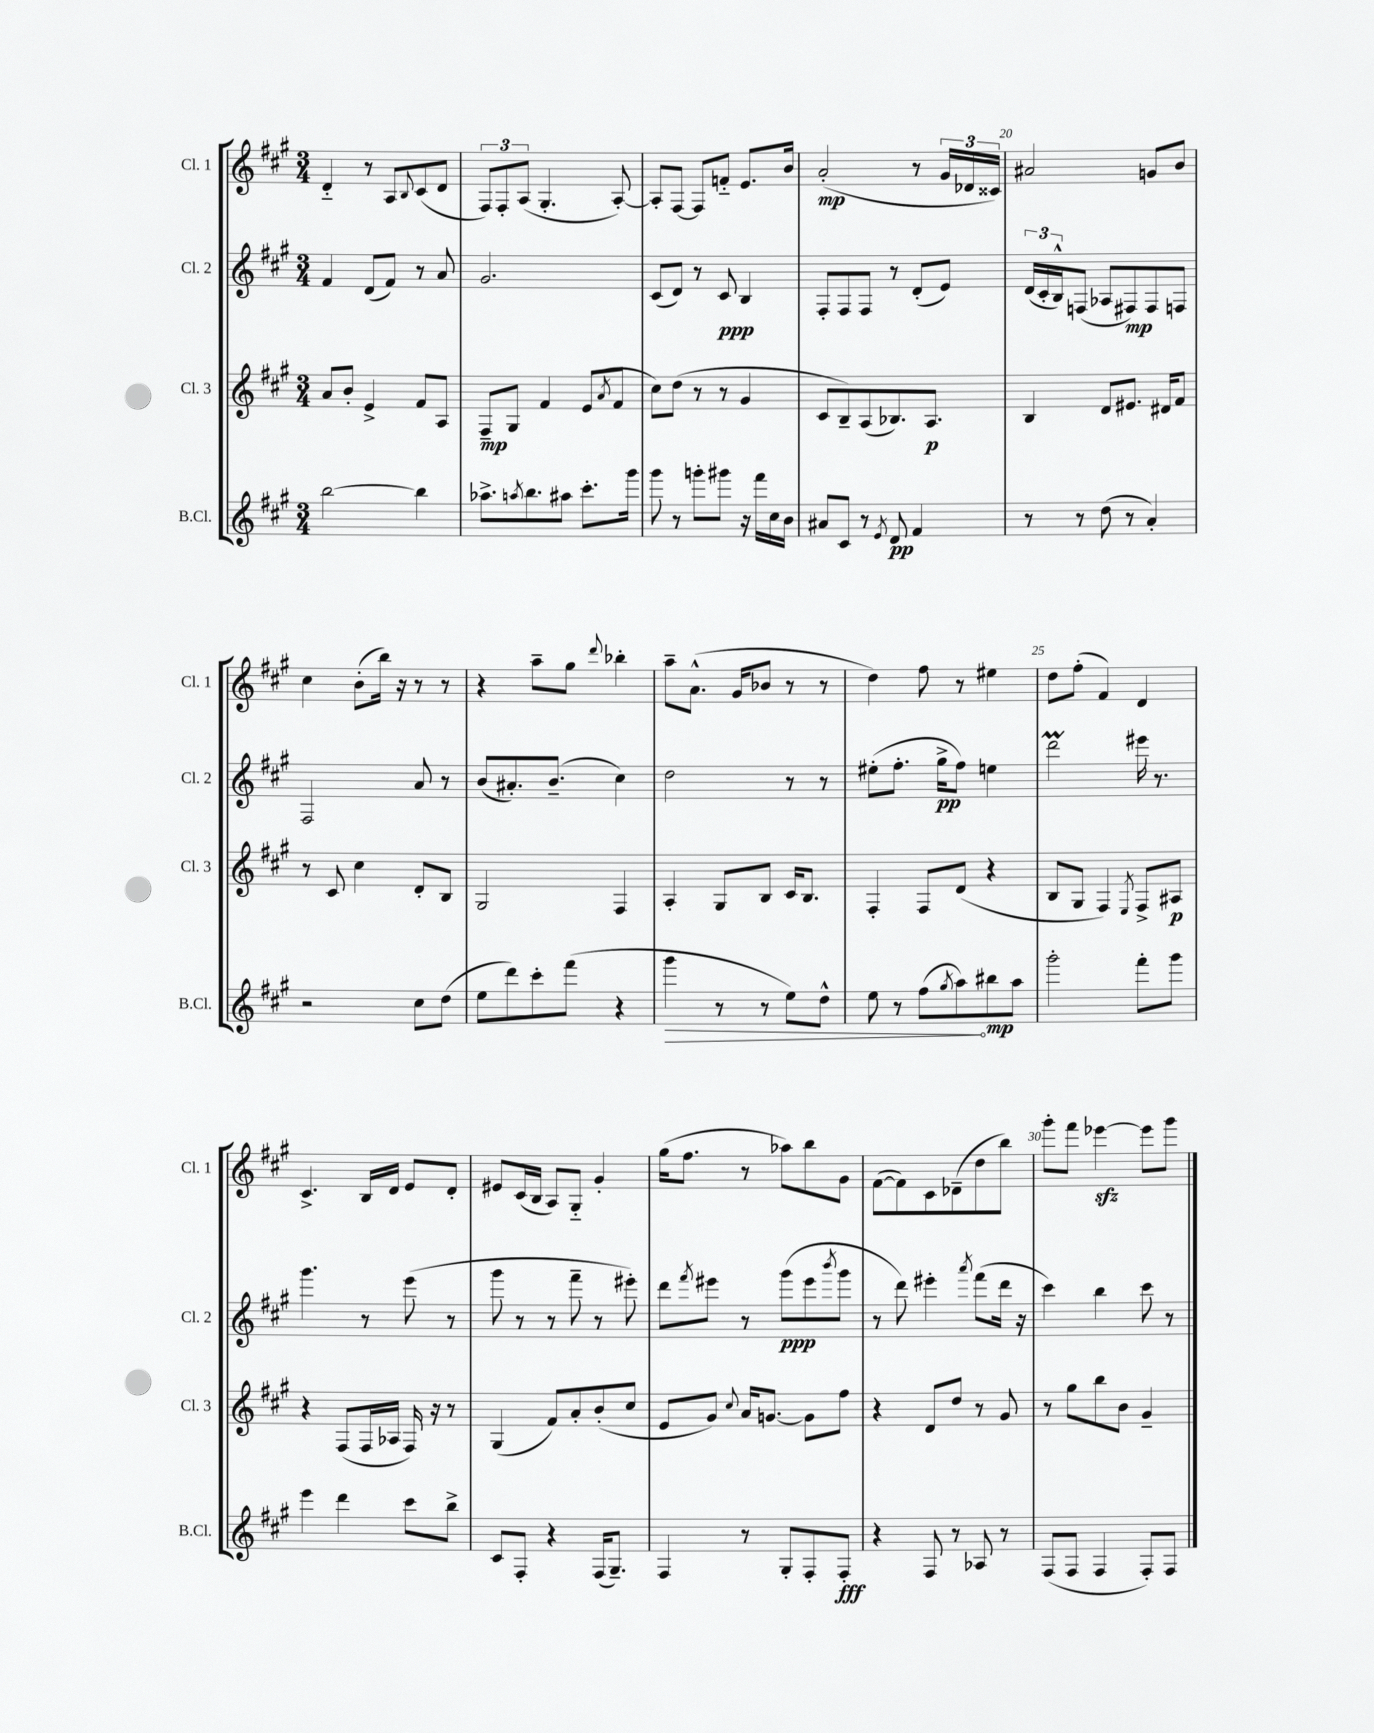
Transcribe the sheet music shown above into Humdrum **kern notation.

**kern	**dynam	**kern	**dynam	**kern	**dynam	**kern	**dynam
*part4	*part4	*part3	*part3	*part2	*part2	*part1	*part1
*staff4	*staff4	*staff3	*staff3	*staff2	*staff2	*staff1	*staff1
*I"B.Cl.	*	*I"Cl. 3	*	*I"Cl. 2	*	*I"Cl. 1	*
*I'B.Cl.	*	*I'Cl. 3	*	*I'Cl. 2	*	*I'Cl. 1	*
*clefG2	*	*clefG2	*	*clefG2	*	*clefG2	*
*k[f#c#g#]	*	*k[f#c#g#]	*	*k[f#c#g#]	*	*k[f#c#g#]	*
*M3/4	*	*M3/4	*	*M3/4	*	*M3/4	*
=16	=16	=16	=16	=16	=16	=16	=16
[2bb\	.	8a/L	.	4f#/	.	4d/	.
.	.	8b'/J	.	.	.	.	.
.	.	4e^/	.	(8d/L	.	8r	.
.	.	.	.	8f#/J)	.	8A/L	.
.	.	.	.	.	.	8qqB/	.
4bb\]	.	8f#/L	.	8r	.	(8c#/	.
.	.	8A/J	.	8a/	.	8d/J	.
=17	=17	=17	=17	=17	=17	=17	=17
8.aa-X^\L	.	8F#~/L	mp	2.g#/	.	12F#/L)	.
.	.	.	.	.	.	12F#'/	.
.	.	8G#/J	.	.	.	.	.
.	.	.	.	.	.	(12A/J	.
8qaan/	.	.	.	.	.	.	.
8.bb\	.	.	.	.	.	.	.
.	.	4f#/	.	.	.	4.G#'/	.
8aa#X\J	.	.	.	.	.	.	.
8.ccc#'\L	.	(8e/L	.	.	.	.	.
.	.	8qa/	.	.	.	.	.
.	.	8f#/J	.	.	.	[8A'/)	.
16ggg#\Jk	.	.	.	.	.	.	.
=18	=18	=18	=18	=18	=18	=18	=18
8ggg#\	.	8cc#\L)	.	(8c#/L	.	8A'/L]	.
8r	.	(8dd\J	.	8d/J)	.	[8F#/J	.
8gggn'\L	.	8r	.	8r	.	8F#/L]	.
8ggg#X\J	.	8r	.	8c#/	ppp	8fn/J	.
16r	.	4g#/	.	4B/	.	8.e/L	.
16fff#\LL	.	.	.	.	.	.	.
16cc#\	.	.	.	.	.	.	.
16b\JJ	.	.	.	.	.	16b/Jk	.
=19	=19	=19	=19	=19	=19	=19	=19
8a#X/L	.	8c#/L	.	8F#'/L	.	(2a'/	mp
8c#/J	.	8B~/)	.	8F#/	.	.	.
8r	.	(8A/	.	8F#/J	.	.	.
8qe/	.	.	.	.	.	.	.
8d/	pp	8.B-X/)	.	8r	.	.	.
4f#/	.	.	.	(8d'/L	.	8r	.
.	.	8.A/J	p	.	.	.	.
.	.	.	.	8e/J)	.	24g#/LL	.
.	.	.	.	.	.	24d-X/	.
.	.	.	.	.	.	24c##X/JJ)	.
=20	=20	=20	=20	=20	=20	=20	=20
8r	.	4B/	.	(24d/LL	.	2a#X/	.
.	.	.	.	24c#'/	.	.	.
.	.	.	.	24B^^/J)	.	.	.
8r	.	.	.	(8Fn/J	.	.	.
(8dd\	.	8d/L	.	8A-X/L	.	.	.
8r	.	8.e#X/J	.	8F#X/)	mp	.	.
4a'/)	.	.	.	8F#/	.	8gn/L	.
.	.	16d#X/KL	.	.	.	.	.
.	.	8f#/J	.	8Fn/J	.	8b/J	.
!!LO:LB:g=z
=21	=21	=21	=21	=21	=21	=21	=21
2r	.	8r	.	2F#/	.	4cc#\	.
.	.	8c#/	.	.	.	.	.
.	.	4cc#\	.	.	.	(8b'\L	.
.	.	.	.	.	.	16bb\Jk)	.
.	.	.	.	.	.	16r	.
8cc#\L	.	8d'/L	.	8a/	.	8r	.
(8dd\J	.	8B/J	.	8r	.	8r	.
=22	=22	=22	=22	=22	=22	=22	=22
8ee\L	.	2G#/	.	(8b/L	.	4r	.
8ddd\)	.	.	.	8.a#X'/)	.	.	.
8ccc#'\	.	.	.	.	.	8aa~\L	.
.	.	.	.	(8.b~/J	.	.	.
(8fff#\J	.	.	.	.	.	8gg#\J	.
.	.	.	.	.	.	8qqddd/	.
4r	.	4F#/	.	4cc#\)	.	4bb-X'\	.
=23	=23	=23	=23	=23	=23	=23	=23
!	!LO:HP:b	!	!	!	!	!	!
4ggg#\	>	4A'/	.	2dd\	.	8aa~\L	.
.	.	.	.	.	.	(8.a^^\J	.
8r	.	8G#/L	.	.	.	.	.
.	.	.	.	.	.	16g#/KL	.
8r	.	8B/J	.	.	.	8b-X/J	.
8ee\L)	.	16c#/KL	.	8r	.	8r	.
.	.	8.B/J	.	.	.	.	.
8dd^^\J	.	.	.	8r	.	8r	.
=24	=24	=24	=24	=24	=24	=24	=24
8ee\	.	4F#'/	.	(8ee#X'\L	.	4dd\)	.
8r	.	.	.	8.ff#'\J	.	.	.
(8ff#\L	.	8F#/L	.	.	.	8ff#\	.
.	.	.	.	16gg#^\KL	pp	.	.
8qgg#/	.	.	.	.	.	.	.
8aa\)	.	(8d/J	.	8ff#\J)	.	8r	.
8bb#X\	] mp	4r	.	4een\	.	4ee#X\	.
8aa\J	.	.	.	.	.	.	.
=25	=25	=25	=25	=25	=25	=25	=25
2ggg#'\	.	8B/L	.	2dddM\	.	8dd\L	.
.	.	8G#/J	.	.	.	(8ff#'\J	.
.	.	4F#/)	.	.	.	4f#/)	.
.	.	8qE/	.	.	.	.	.
8fff#'\L	.	8F#^/L	.	16eee#X\	.	4d/	.
.	.	.	.	8.r	.	.	.
8ggg#\J	.	8A#X/J	p	.	.	.	.
!!LO:LB:g=z
=26	=26	=26	=26	=26	=26	=26	=26
4eee\	.	4r	.	4.ggg#\	.	4.c#^/	.
4ddd\	.	(8F#/L	.	.	.	.	.
.	.	16F#/L	.	8r	.	16B/LL	.
.	.	16A-X/JJ	.	.	.	16d/JJ	.
8ccc#\L	.	16F#/)	.	(8eee\	.	8e/L	.
.	.	16r	.	.	.	.	.
8bb^\J	.	8r	.	8r	.	8d'/J	.
=27	=27	=27	=27	=27	=27	=27	=27
8c#/L	.	(4G#/	.	8ggg#\	.	8e#X/L	.
8F#'/J	.	.	.	8r	.	(16c#/L	.
.	.	.	.	.	.	16B/JJ	.
4r	.	8f#/L)	.	8r	.	8A/L)	.
.	.	8a'/	.	8fff#~\	.	8G#/J	.
(16F#/KL	.	(8b'/	.	8r	.	4g#'/	.
8.G#~/J)	.	.	.	.	.	.	.
.	.	8cc#/J	.	8eee#X'\)	.	.	.
=28	=28	=28	=28	=28	=28	=28	=28
4F#/	.	8e/L	.	8ddd\L	.	(16gg#\KL	.
.	.	.	.	.	.	8.ff#\J	.
.	.	.	.	8qfff#/	.	.	.
.	.	8g#/J)	.	8eee#X\J	.	.	.
.	.	8qqcc#/	.	.	.	.	.
8r	.	16a/KL	.	8r	.	8r	.
.	.	[8.gn/J	.	.	.	.	.
8G#'/L	.	.	.	(8ggg#\L	ppp	8aa-X\L)	.
8F#'/	.	8g\L]	.	8eee#\	.	8bb\	.
.	.	.	.	8qbbb/	.	.	.
8F#'/J	fff	8ff#\J	.	8ggg#\J	.	8g#\J	.
=29	=29	=29	=29	=29	=29	=29	=29
4r	.	4r	.	8r	.	([8f#\L	.
.	.	.	.	8ddd\)	.	8f#\])	.
8F#/	.	8d/L	.	4eee#X'\	.	8c#\	.
8r	.	8dd/J	.	.	.	(8d-X~\	.
.	.	.	.	8qaaa/	.	.	.
8A-X/	.	8r	.	(8fff#\L	.	8dd\	.
8r	.	8g#/	.	16ddd\Jk	.	8bb\J)	.
.	.	.	.	16r	.	.	.
=30	=30	=30	=30	=30	=30	=30	=30
(8F#/L	.	8r	.	4ccc#\)	.	8ggg#'\L	.
8F#/J	.	8gg#\L	.	.	.	8fff#\J	.
4F#/	.	8bb\	.	4bb\	.	[4eee-Xzz\	.
.	.	8b\J	.	.	.	.	.
8F#'/L)	.	4g#~/	.	8ccc#\	.	8eee-\L]	.
8F#/J	.	.	.	8r	.	8ggg#\J	.
==	==	==	==	==	==	==	==
*-	*-	*-	*-	*-	*-	*-	*-
